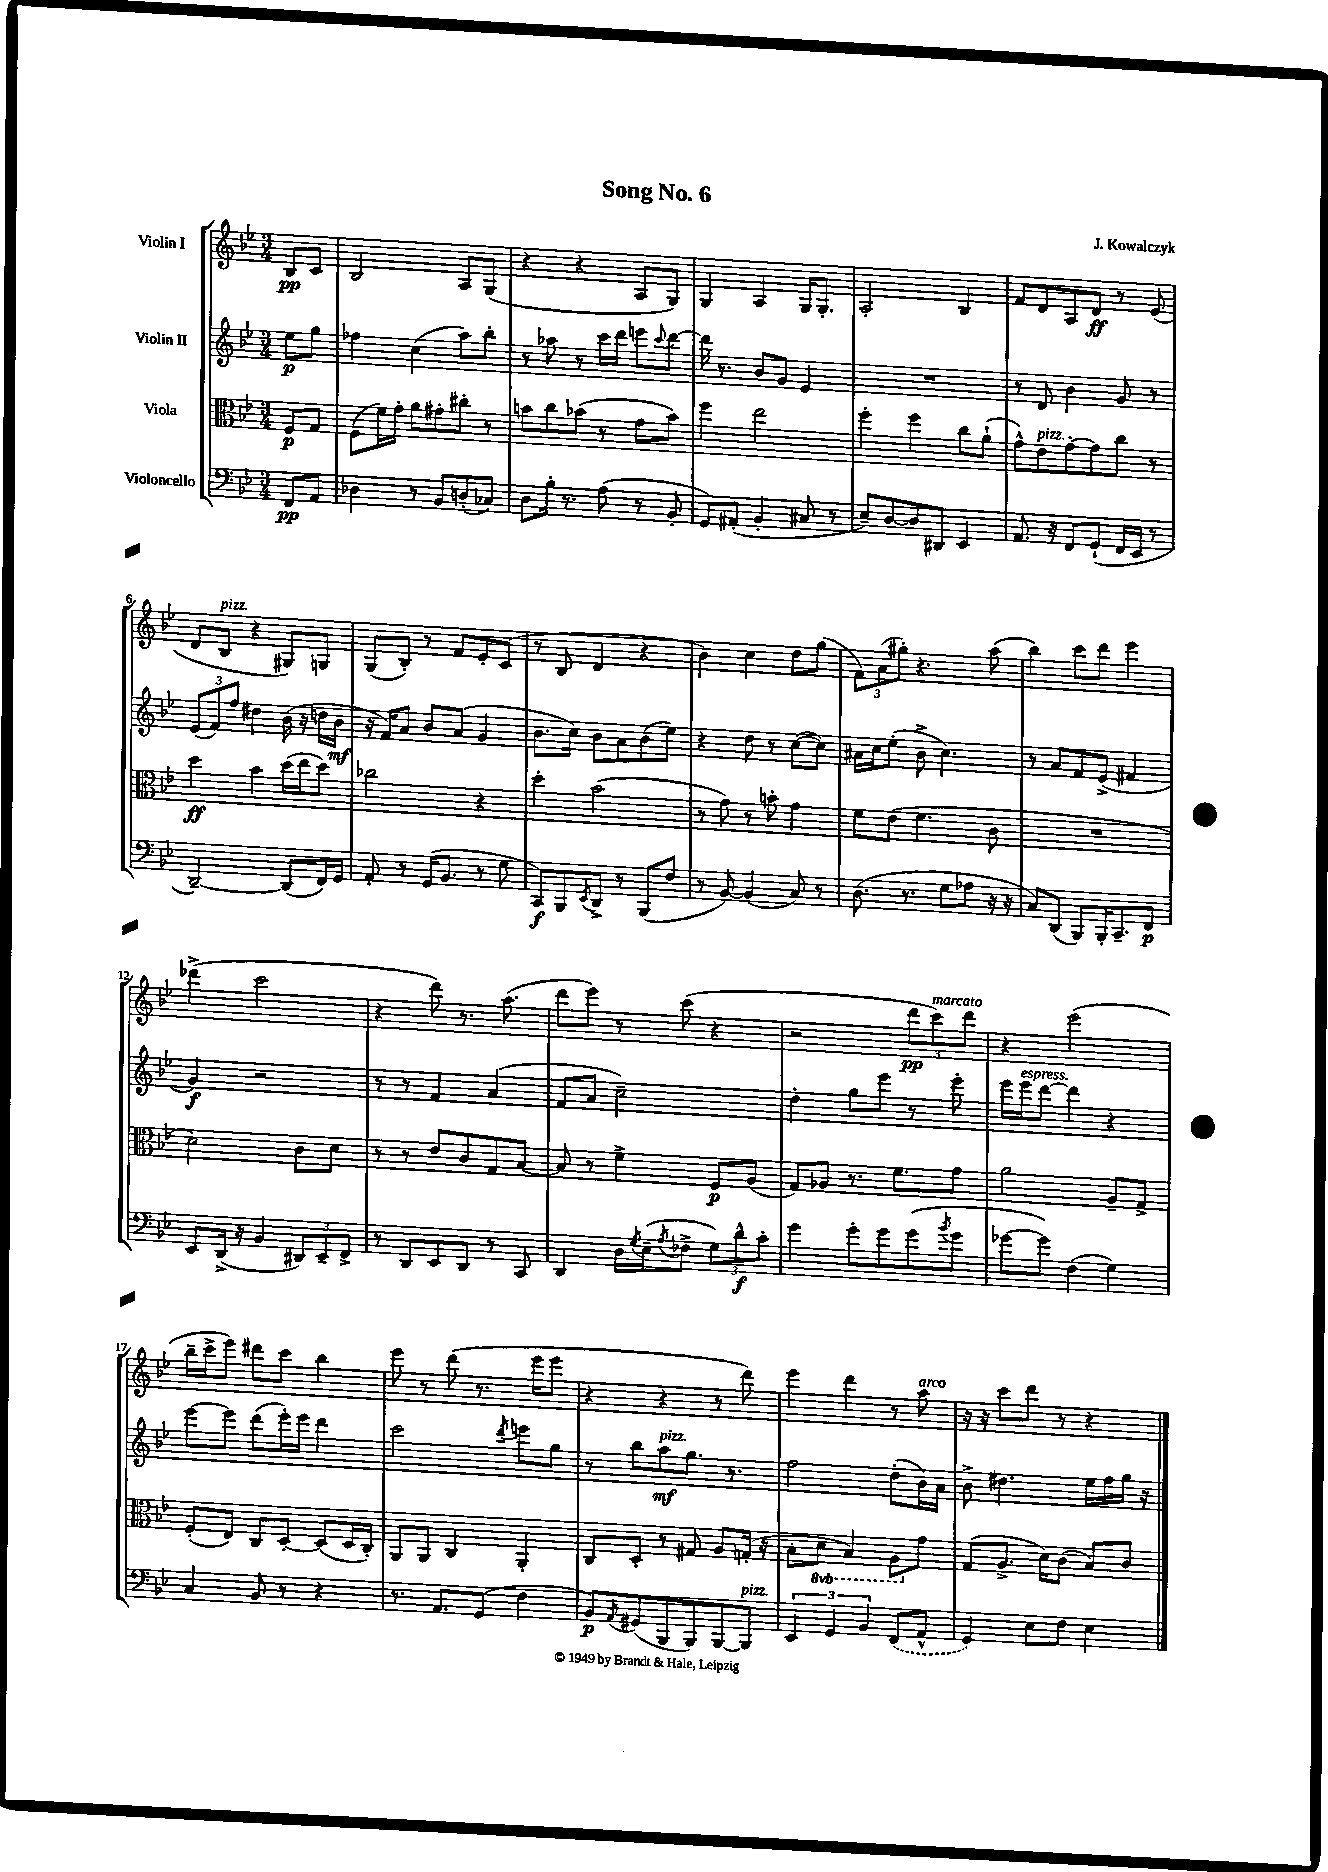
\header { title = "Song No. 6" composer = "J. Kowalczyk" }
<<
\new StaffGroup <<
\new Staff = "s0" \with { instrumentName = "Violin I" } {
    \clef treble \key bes \major \numericTimeSignature \time 3/4 \partial 4
    bes8\pp c'8 |
    bes2 a8 g8( |
    r4 r4 a8 g8) |
    g4 a4 g16 g8.-. |
    a2-. bes4 |
    f'8 d'8 a8 d'8\ff r8 ees'8( |
    d'8 bes8^\markup { \italic "pizz." } r4 gis8) g8 |
    g8( bes8-.) r8 f'8 ees'8-. c'8( |
    r8 bes8 d'4 r4 |
    bes'4) c''4 d''8 g''8( |
    \tuplet 3/2 { f'8) a'8( gis''8-.) } r4. a''8( |
    bes''4) c'''8 d'''8 ees'''4 |
    des'''4->( c'''2 |
    r4 d'''8) r8. a''8.( |
    d'''8 ees'''8) r8 c'''8( r4 |
    r2 \tuplet 3/2 { d'''8\pp c'''8^\markup { \italic "marcato" }) d'''8 } |
    r4 ees'''2( |
    bes''16-- c'''16-> ees'''8) dis'''8 c'''8 bes''4 |
    ees'''8 r8 d'''8( r8. ees'''16 ees'''8 |
    r4 r4 r8 d'''8) |
    ees'''4 d'''4 r8 a''8^\markup { \italic "arco" } |
    r16 r16 c'''8 d'''8 r8 r4 \bar "|." |
}
\new Staff = "s1" \with { instrumentName = "Violin II" } {
    \clef treble \key bes \major \numericTimeSignature \time 3/4 \partial 4
    ees''8\p g''8 |
    fes''4 c''4( a''8) bes''8-. |
    r8 aes''8 r8 c'''16 d'''16 e'''8 \appoggiatura { c'''8 } d'''8~ |
    d'''16 r8. bes'8 g'8 ees'4 |
    R2. |
    r8 d'8 bes'4 g'8 r8 |
    \tuplet 3/2 { ees'8( f'8) f''8 } dis''4 bes'16( r16 d''16 bes'16\mf |
    r16 f'16) a'8 bes'8 a'8( g'4 |
    bes'8. c''16) bes'8 a'8 bes'8( ees''8) |
    r4 d''8 r8 c''8~( c''8) |
    ais'16 c''16 ees''8-.( bes'8-> c''4.) |
    r8 a'8 f'8 ees'8->( fis'4 |
    g'4\f) r2 |
    r8 r8 f'4 a'4( |
    f'8 a'8 c''2--) |
    d''4-. g''8 ees'''8 r8 ees'''8-. |
    ees'''16 ees'''16^\markup { \italic "espress." } d'''8~ d'''4 r4 |
    ees'''8~ ees'''8 d'''8( ees'''16-.) ees'''16 d'''4 |
    c'''2 \acciaccatura { d'''8 } e'''8 g''8 |
    r8 bes''8 a''8\mf^\markup { \italic "pizz." } g''8. r8. |
    f''2 d''8-.( bes'16) a'16 |
    bes'8-> dis''4. ees''16 f''16 g''16 r16 \bar "|." |
}
\new Staff = "s2" \with { instrumentName = "Viola" } {
    \clef alto \key bes \major \numericTimeSignature \time 3/4 \set Staff.ottavationMarkups = #ottavation-simple-ordinals \partial 4
    f8\p g8 |
    f8( f'16) g'16-. a'8 gis'8-. cis''8-. r8 |
    b'8 c''8 bes'8( r8 g'8 bes'8) |
    f''4 ees''2 |
    f''4-. f''4 c''8 a'8-!( |
    g'8-^) ees'8^\markup { \italic "pizz." } g'8~-. g'8 c''8 r8 |
    d''4\ff bes'4 d''16( ees''16 d''8) |
    ces''2 r4 |
    d''4-. bes'2( |
    r8 g'8) r8 b'8-. g'4 |
    f'8 ees'8( f'4. c'8 |
    R2. |
    d'2) c'8 d'8 |
    r8 r8 ees'8 c'8 g8 bes8~ |
    bes8 r8 f'4-> f8\p a8( |
    g8) aes8 r8. f'8. g'8 |
    a'2 a8-- g8-> |
    f8-.( ees8) c8 d8~-. d8( d16 c16-.) |
    a,8 a,8 c4 a,4-. |
    c8 d8-. r8 gis8 a8 g16-.( r16 |
    bes8-. \ottava #-1 d8 bes,4) a,8 \ottava #0 g'8 |
    g8( a8.-> d'16) c'8( bes8) c'8 \bar "|." |
}
\new Staff = "s3" \with { instrumentName = "Violoncello" } {
    \clef bass \key bes \major \numericTimeSignature \time 3/4 \partial 4
    f,8\pp a,8 |
    des4 r8 bes,8 d8-.( ces8) |
    d8 bes16-. r8. a8( r8 bes,8-. |
    g,8) ais,8-.( bes,4-. cis8 r8 |
    ees8--) d8~ d8 dis,8 ees,4 |
    a,8. r16 f,8 g,8-!( f,16 ees,16 r8 |
    d,2~--) d,8( f,16) g,16 |
    a,8-. r8 g,16( bes,8. r8 g8 |
    c,8\f) bes,,8 \acciaccatura { ees,8 } d,8-> r8 bes,,8( f8 |
    r8 bes,8~) bes,4( c8) r8 |
    d8.( r8. g8 aes8 r16 r16 |
    c8) d,8( bes,,8) bes,,16-. c,8.-- f,8\p |
    ees,8 d,16->( r16 bes,4 \tuplet 3/2 { dis,8) ees,8-- f,8-> } |
    r8 d,8 ees,8 d,8 r8 c,8 |
    d,4 d16 \acciaccatura { g8 } ees16--( \acciaccatura { a8 } fes8-> \tuplet 3/2 { g8) d'8-^\f c'8-. } |
    g'4 g'8-. g'8 g'8( \acciaccatura { bes'8 } g'8 |
    ges'8~ ges'8) f4( g4) |
    c4 bes,8 r8 r4 |
    r8. a,8. g,8( f4 |
    bes,8\p) \acciaccatura { a,8 } gis,8( bes,,8 bes,,8) bes,,8~ bes,,8^\markup { \italic "pizz." } |
    \tuplet 3/2 { ees,4 g,4 bes,4 } \once \slurDashed f,8( a,8-^ |
    g,4) ees8 f8 ees4 \bar "|." |
}
>>
>>
